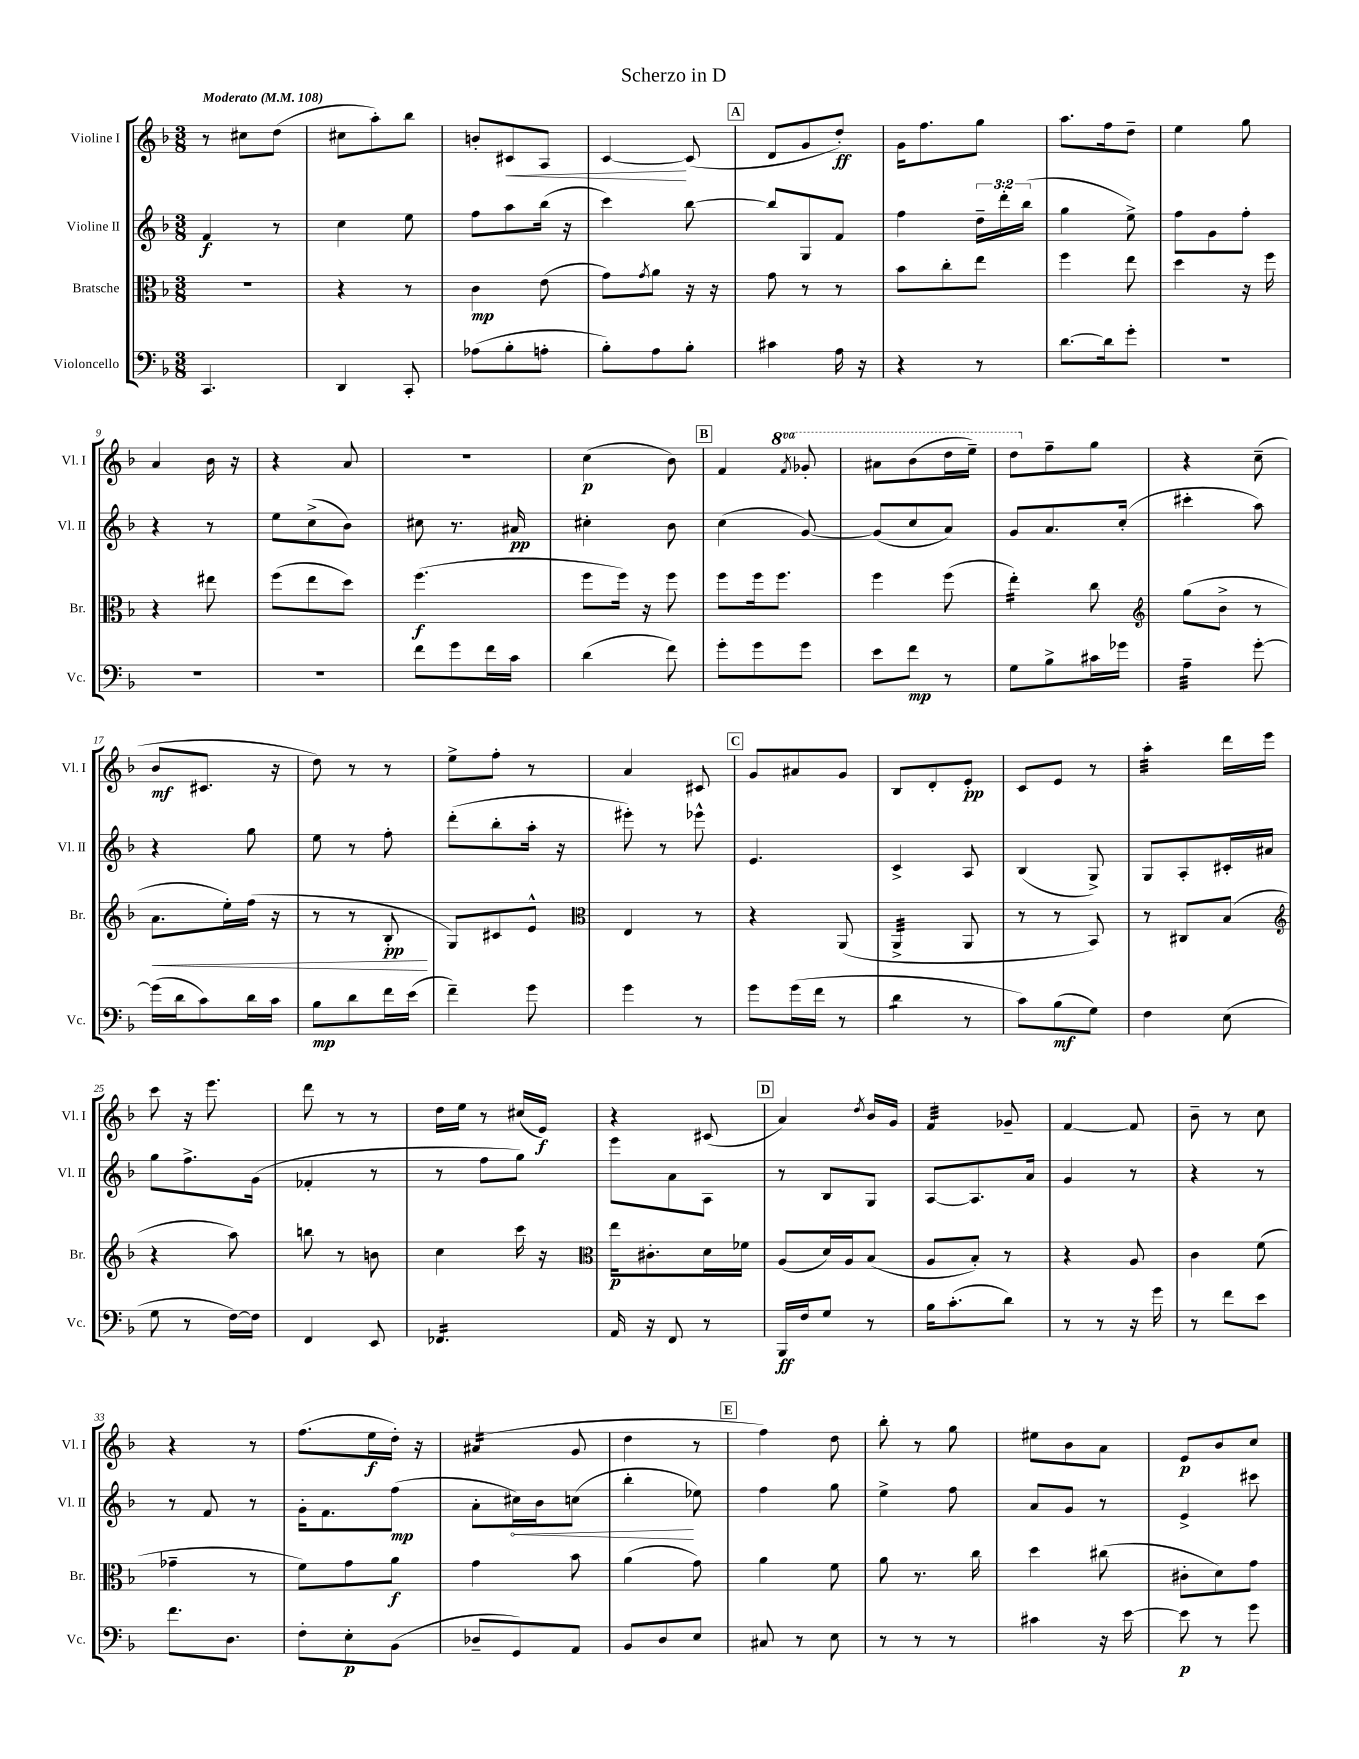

**kern	**kern	**kern	**kern
*staff4	*staff3	*staff2	*staff1
*clefF4	*clefC3	*clefG2	*clefG2
*k[b-]	*k[b-]	*k[b-]	*k[b-]
*M3/8	*M3/8	*M3/8	*M3/8
*MM108	*MM108	*MM108	*MM108
4.CC	4.r	4f	8r
.	.	.	8cc#
.	.	8r	(8dd
=	=	=	=
4DD	4r	4cc	8cc#
.	.	.	8aa')
8CC'	8r	8ee	8bb-
=	=	=	=
(8A-	4c	8ff	8b'
8B-'	.	8aa	8c#
8A'	(8e	(16bb-	8A
.	.	16r	.
=	=	=	=
8B-')	8g)	4ccc)	[4c
.	8qg	.	.
8A	8a	.	.
8B-'	16r	[8bb-	(8c]
.	16r	.	.
=	=	=	=
4c#	8g	8bb-]	8d
.	8r	8G	8g
16A	8r	8f	8dd')
16r	.	.	.
=	=	=	=
4r	8b-	4ff	16g
.	.	.	8.ff
.	8cc'	.	.
8r	8ee	24dd~	8gg
.	.	24ddd'	.
.	.	(24bb-	.
=	=	=	=
[8.d	4ff	4gg	8.aa
16d]	.	.	16ff
8g'	8ee	8ee^)	8dd~
=	=	=	=
4.r	4dd	8ff	4ee
.	.	8g	.
.	16r	8ff'	8gg
.	16ff	.	.
=	=	=	=
4.r	4r	4r	4a
.	8ee#	8r	16b-
.	.	.	16r
=	=	=	=
4.r	(8ff	8ee	4r
.	8ee	(8cc^	.
.	8dd)	8b-)	8a
=	=	=	=
8f	(4.ff	8cc#	4.r
8g	.	8.r	.
16f	.	.	.
16c	.	16a#	.
=	=	=	=
(4d	8ff	4cc#'	(4cc
.	16ff)	.	.
.	16r	.	.
8f)	8ff	8b-	8b-)
=	=	=	=
8g'	8ff	(4cc	4f
8g	16ff	.	.
.	8.ff	.	.
.	.	.	8qff
8g	.	[8g)	8gg-'
=	=	=	=
8e	4ff	(8g]	8aa#
8f	.	8cc	(8bb-
8r	(8ff	8a)	16ddd
.	.	.	16eee~)
=	=	=	=
8G	4ee')	8g	8ddd
8B-^	.	8.a	8ff~
16c#	8cc	.	8gg
16g-	.	(16cc'	.
=	=	=	=
*	*clefG2	*	*
4A~	(8gg	4ccc#'	4r
.	8b-^	.	.
[8g'	8r	8aa)	(8cc~
=	=	=	=
(16g]	8.a	4r	8b-
16d	.	.	.
8c)	.	.	8.c#
.	16ee')	.	.
16d	(16ff	8gg	.
16c	16r	.	16r
=	=	=	=
8B-	8r	8ee	8dd)
8d	8r	8r	8r
16f	8B-'	8ff'	8r
(16e	.	.	.
=	=	=	=
4f~)	8G)	(8ddd'	8ee^
.	8c#	8bb-'	8ff'
8g	8e^^	16aa'	8r
.	.	16r	.
=	=	=	=
*	*clefC3	*	*
4g	4E	8eee#')	4a
.	.	8r	.
8r	8r	8eee-^^	8c#
=	=	=	=
8g	4r	4.e	8g
(16g	.	.	8a#
16f	.	.	.
8r	(8AA	.	8g
=	=	=	=
4d	4AA^	4c^	8B-
.	.	.	8d'
8r	8AA	8A	8e'
=	=	=	=
8c)	8r	(4B-	8c
(8B-	8r	.	8e
8G)	8BB-)	8G^)	8r
=	=	=	=
4F	8r	8G	4aa'
.	8C#	8A'	.
(8E	(8B-	16c#'	16ddd
.	.	16a#	16eee
=	=	=	=
*	*clefG2	*	*
8G	4r	8gg	8ccc
8r	.	8.ff^	16r
.	.	.	8.eee
[16F)	8aa)	.	.
16F]	.	(16g	.
=	=	=	=
4FF	8bb	4f-'	8ddd
.	8r	.	8r
8EE	8b	8r	8r
=	=	=	=
4.FF-	4cc	8r	16dd
.	.	.	16ee
.	.	8ff	8r
.	16ccc	8gg)	(16cc#
.	16r	.	16e)
=	=	=	=
*	*clefC3	*	*
16AA	16ee	8eee	4r
16r	8.c#'	.	.
8FF	.	8a	.
8r	16d	8A	(8c#
.	16f-	.	.
=	=	=	=
16BBB-	(8A	8r	4a)
16F	.	.	.
8G	16d)	8B-	.
.	16A	.	.
.	.	.	8qdd
8r	(8B-	8G	16b-
.	.	.	16g
=	=	=	=
16B-	8A	[8A	4f
(8.c'	.	.	.
.	8B-')	8.A]	.
8d)	8r	.	8g-~
.	.	16a	.
=	=	=	=
8r	4r	4g	[4f
8r	.	.	.
16r	8A	8r	8f]
16g	.	.	.
=	=	=	=
8r	4c	4r	8b-~
8f	.	.	8r
8e	(8f	8r	8cc
=	=	=	=
8.f	4g-~	8r	4r
.	.	8f	.
8.D	.	.	.
.	8r	8r	8r
=	=	=	=
8F'	8f)	16g'	(8.ff
.	.	8.f	.
8E'	8g	.	.
.	.	.	16ee
(8BB-	8a	(8ff	16dd')
.	.	.	16r
=	=	=	=
8D-~	4g	8a'	(4a#
8GG)	.	16cc#)	.
.	.	16b-	.
8AA	8b-	(8cc	8g
=	=	=	=
8BB-	(4a	4bb-'	4dd
8D	.	.	.
8E	8g)	8ee-)	8r
=	=	=	=
8C#	4a	4ff	4ff)
8r	.	.	.
8E	8f	8gg	8dd
=	=	=	=
8r	8a	4ee^	8bb-'
8r	8.r	.	8r
8r	.	8ff	8gg
.	16cc	.	.
=	=	=	=
4c#	4dd	8a	8ee#
.	.	8g	8b-
16r	(8cc#	8r	8a
[16e	.	.	.
=	=	=	=
8e]	8c#'	4e^	8e
8r	8d)	.	8b-
8g	8g	8ccc#	8cc
==	==	==	==
*-	*-	*-	*-
